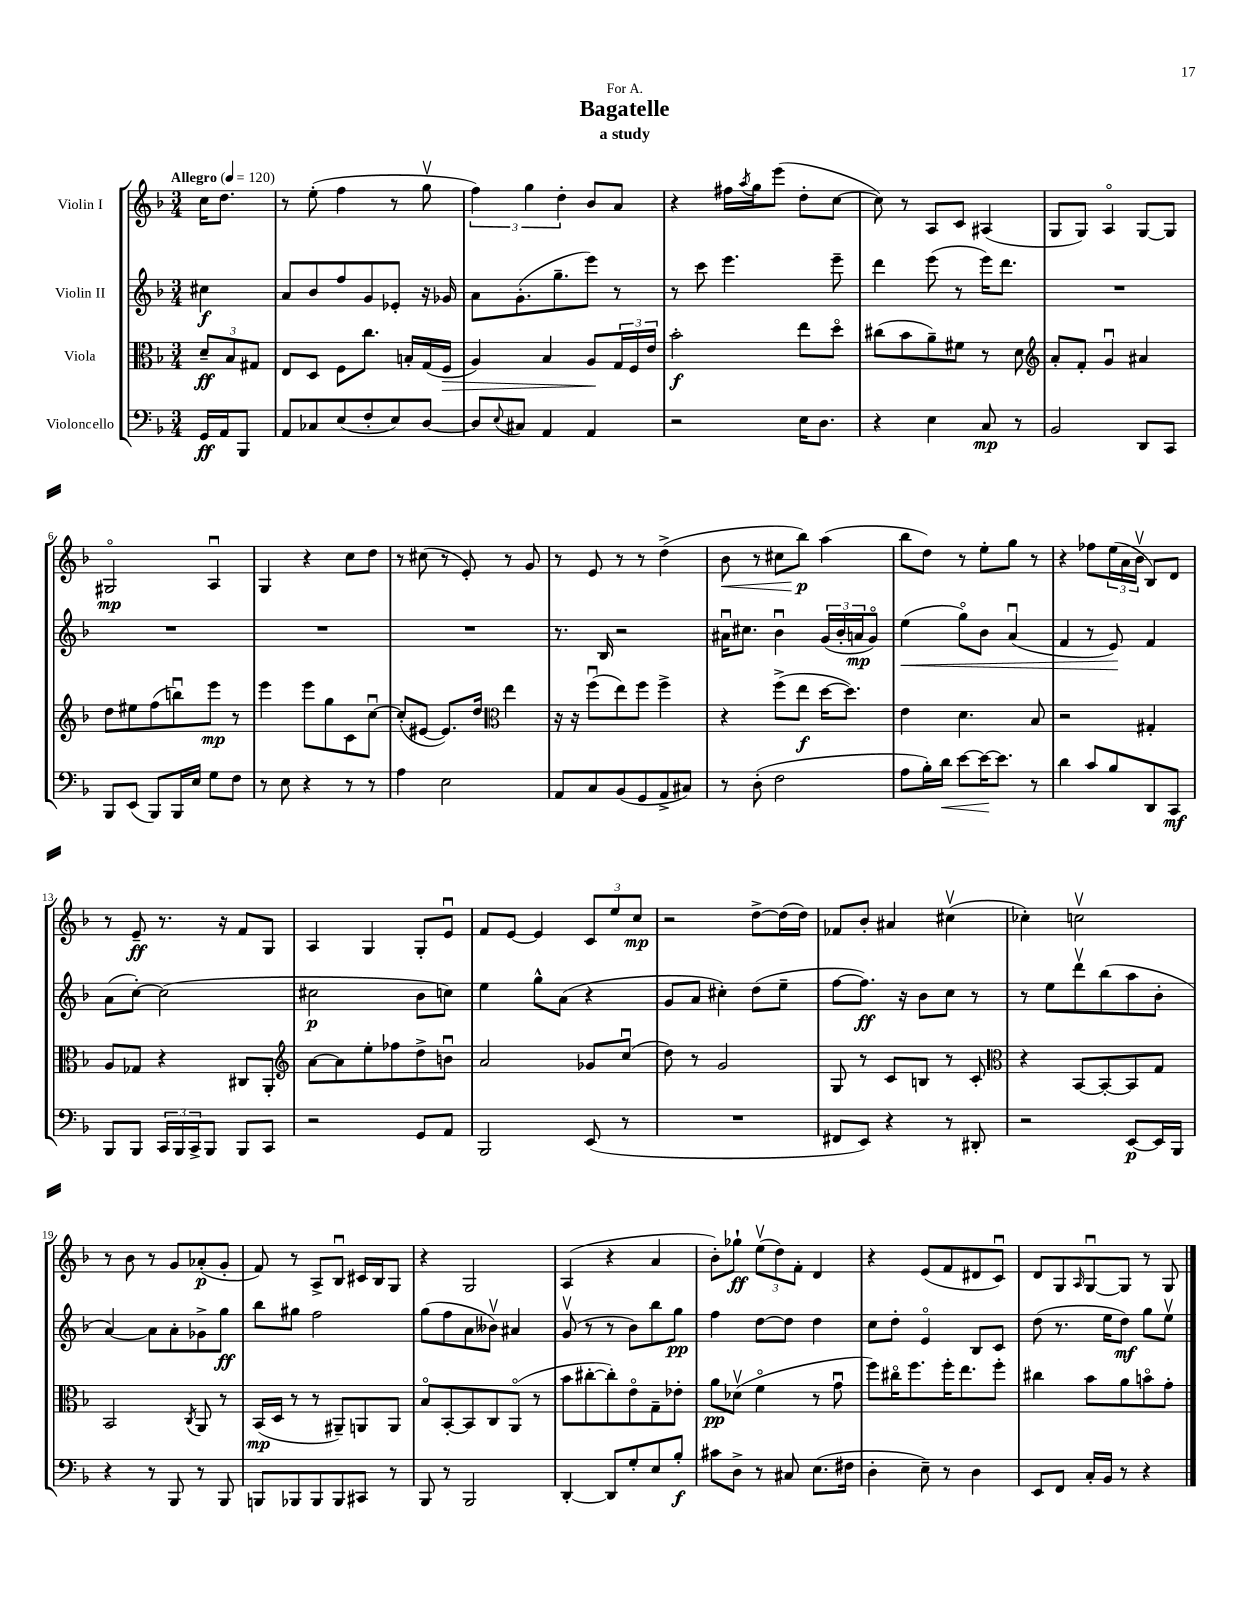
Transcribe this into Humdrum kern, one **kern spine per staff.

**kern	**dynam	**kern	**dynam	**kern	**dynam	**kern	**dynam
*part4	*part4	*part3	*part3	*part2	*part2	*part1	*part1
*staff4	*staff4	*staff3	*staff3	*staff2	*staff2	*staff1	*staff1
*I"Violoncello	*	*I"Viola	*	*I"Violin II	*	*I"Violin I	*
*clefF4	*	*clefC3	*	*clefG2	*	*clefG2	*
*k[b-]	*	*k[b-]	*	*k[b-]	*	*k[b-]	*
*M3/4	*	*M3/4	*	*M3/4	*	*M3/4	*
*MM120	*	*MM120	*	*MM120	*	*MM120	*
=	=	=	=	=	=	=	=
!	!	!	!	!	!	!LO:TX:a:B:t=Allegro	!
16GG/LL	ff	12d~/L	ff	4cc#X\	f	16cc\KL	.
16AA/J	.	.	.	.	.	8.dd\J	.
.	.	12B-/	.	.	.	.	.
8BBB-/J	.	.	.	.	.	.	.
.	.	12G#X/J	.	.	.	.	.
=1	=1	=1	=1	=1	=1	=1	=1
8AA/L	.	8E/L	.	8a/L	.	8r	.
8C-X/	.	8D/J	.	8b-/	.	(8ee'\	.
(8E/	.	8F\L	.	8ff/	.	4ff\	.
8F'/	.	8.cc\J	.	8g/	.	.	.
8E/)	.	.	.	8e-X'/J	.	8r	.
.	.	16Bn'/LL	.	.	.	.	.
[8D/J	.	(16G/	.	16r	.	8ggv\	.
!	!	!	!LO:HP:b	!	!	!	!
.	.	16F/JJ	>	16g-X/	.	.	.
=2	=2	=2	=2	=2	=2	=2	=2
8D/L]	.	4A/)	.	8a\L	.	6ff\)	.
8qqE/	.	.	.	.	.	.	.
8C#X/J	.	.	.	(8.g'\	.	.	.
.	.	.	.	.	.	6gg\	.
4AA/	.	4B-/	.	.	.	.	.
.	.	.	.	8.gg~\	.	.	.
.	.	.	.	.	.	6dd'\	.
4AA/	.	8A/L	.	8eee\J)	.	8b-/L	.
.	.	24G/L	]	8r	.	8a/J	.
.	.	24F/	.	.	.	.	.
.	.	24e/JJ	.	.	.	.	.
=3	=3	=3	=3	=3	=3	=3	=3
2r	.	2b-'\	f	8r	.	4r	.
.	.	.	.	8ccc\	.	.	.
.	.	.	.	4.eee\	.	16ff#X\LL	.
.	.	.	.	.	.	8qaa/	.
.	.	.	.	.	.	16gg\J	.
.	.	.	.	.	.	(8eee\J	.
16E\KL	.	8ee\L	.	.	.	8dd'\L	.
8.D\J	.	.	.	.	.	.	.
.	.	8dd\J	.	8eee~\	.	[8cc\J	.
=4	=4	=4	=4	=4	=4	=4	=4
4r	.	(8cc#X\L	.	4ddd\	.	8cc\])	.
.	.	8b-\	.	.	.	8r	.
4E\	.	8a~\)	.	(8eee\	.	8A/L	.
.	.	8f#X\J	.	8r	.	8c/J	.
8C/	mp	8r	.	16eee\KL)	.	(4A#X/	.
.	.	.	.	8.ddd\J	.	.	.
8r	.	8d\	.	.	.	.	.
=5	=5	=5	=5	=5	=5	=5	=5
*	*	*clefG2	*	*	*	*	*
2BB-/	.	8a'/L	.	2.r	.	8G/L	.
.	.	8f'/J	.	.	.	8G/J)	.
.	.	4gu/	.	.	.	4A/	.
8DD/L	.	4a#X/	.	.	.	[8G/L	.
8CC/J	.	.	.	.	.	8G/J]	.
!!LO:LB:g=z
=6	=6	=6	=6	=6	=6	=6	=6
8BBB-/L	.	8dd\L	.	2.r	.	2G#X/	mp
(8EE/J	.	8ee#X\	.	.	.	.	.
8BBB-/L)	.	(8ff\	.	.	.	.	.
16BBB-/L	.	8bbnu\)	.	.	.	.	.
16E/JJ	.	.	.	.	.	.	.
8G\L	.	8eee\J	mp	.	.	4Au/	.
8F\J	.	8r	.	.	.	.	.
=7	=7	=7	=7	=7	=7	=7	=7
8r	.	4eee\	.	2.r	.	4G/	.
8E\	.	.	.	.	.	.	.
4r	.	8eee\L	.	.	.	4r	.
.	.	8gg\	.	.	.	.	.
8r	.	8c\	.	.	.	8cc\L	.
8r	.	[8ccu\J	.	.	.	8dd\J	.
=8	=8	=8	=8	=8	=8	=8	=8
4A\	.	(8cc'/L]	.	2.r	.	8r	.
.	.	[8e#X/J	.	.	.	(8cc#X\	.
2E\	.	8.e#/L])	.	.	.	8r	.
.	.	.	.	.	.	8e'/)	.
.	.	16dd/Jk	.	.	.	.	.
*	*	*clefC3	*	*	*	*	*
.	.	4ee\	.	.	.	8r	.
.	.	.	.	.	.	8g/	.
=9	=9	=9	=9	=9	=9	=9	=9
8AA/L	.	16r	.	8.r	.	8r	.
.	.	16r	.	.	.	.	.
8C/	.	(8ffu\L	.	.	.	8e/	.
.	.	.	.	16B-/	.	.	.
(8BB-/	.	8ee\)	.	2r	.	8r	.
8GG/	.	8ff\J	.	.	.	8r	.
8AA^/	.	4ff^\	.	.	.	(4dd^\	.
8C#X/J)	.	.	.	.	.	.	.
=10	=10	=10	=10	=10	=10	=10	=10
!	!	!	!	!	!	!	!LO:HP:b
8r	.	4r	.	16a#Xu\KL	.	8b-\	<
.	.	.	.	8.cc#X\J	.	.	.
(8D'\	.	.	.	.	.	8r	.
2F\	.	(8ff^\L	.	4b-u\	.	8cc#X\L	.
.	.	8ee\J	f	.	.	8bb-\J)	p
.	.	[16dd\KL	.	(24g/LL	.	(4aa\	[
.	.	.	.	24b-'/	.	.	.
.	.	8.dd\J])	.	.	.	.	.
.	.	.	.	24an/J	mp	.	.
.	.	.	.	8g/J)	.	.	.
=11	=11	=11	=11	=11	=11	=11	=11
!	!	!	!	!	!LO:HP:b	!	!
8A\L	.	4e\	.	(4ee\	<	8bb-\L	.
16B-'\L)	.	.	.	.	.	8dd\J)	.
!	!LO:HP:b	!	!	!	!	!	!
16d\JJ	<	.	.	.	.	.	.
[8e\L	.	4.d\	.	8gg\L)	.	8r	.
16e\K_	.	.	.	8b-\J	.	8ee'\L	.
8.e\J]	[	.	.	.	.	.	.
.	.	.	.	(4au/	.	8gg\J	.
8r	.	8B-/	.	.	.	8r	.
=12	=12	=12	=12	=12	=12	=12	=12
4d\	.	2r	.	4f/	.	4r	.
8c/L	.	.	.	8r	.	8ff-X\L	.
8B-/	.	.	.	8e/)	.	(24ee\L	.
.	.	.	.	.	.	24a\	.
.	.	.	.	.	.	24b-v\JJ	.
8DD/	.	4G#X'/	.	4f/	[	8B-/L)	.
8CC/J	mf	.	.	.	.	8d/J	.
!!LO:LB:g=z
=13	=13	=13	=13	=13	=13	=13	=13
8BBB-/L	.	8A/L	.	(8a\L	.	8r	.
8BBB-/J	.	8G-X/J	.	[8cc'\J)	.	8e~/	ff
24CC/LL	.	4r	.	(2cc\]	.	8.r	.
24BBB-/	.	.	.	.	.	.	.
24CC^/J	.	.	.	.	.	.	.
8BBB-/J	.	.	.	.	.	.	.
.	.	.	.	.	.	16r	.
8BBB-/L	.	8C#X/L	.	.	.	8f/L	.
8CC/J	.	8AA'/J	.	.	.	8G/J	.
=14	=14	=14	=14	=14	=14	=14	=14
*	*	*clefG2	*	*	*	*	*
2r	.	[8a\L	.	2cc#X\	p	4A/	.
.	.	8a\]	.	.	.	.	.
.	.	8ee'\	.	.	.	4G/	.
.	.	8ff-X\	.	.	.	.	.
8GG/L	.	8dd^\	.	8b-\L	.	8G'/L	.
8AA/J	.	8bnu\J	.	8ccn\J)	.	8eu/J	.
=15	=15	=15	=15	=15	=15	=15	=15
2BBB-/	.	2a/	.	4ee\	.	8f/L	.
.	.	.	.	.	.	[8e/J	.
.	.	.	.	8gg^^\L	.	4e/]	.
.	.	.	.	(8a\J	.	.	.
(8EE/	.	8g-X/L	.	4r	.	12c/L	.
.	.	.	.	.	.	12ee/	.
8r	.	(8ccu/J	.	.	.	.	.
.	.	.	.	.	.	12cc/J	mp
=16	=16	=16	=16	=16	=16	=16	=16
2.r	.	8dd\)	.	8g/L	.	2r	.
.	.	8r	.	8a/J	.	.	.
.	.	2g/	.	4cc#X'\)	.	.	.
.	.	.	.	(8dd\L	.	[8dd^\L	.
.	.	.	.	8ee~\J	.	(16dd\L]	.
.	.	.	.	.	.	16dd\JJ)	.
=17	=17	=17	=17	=17	=17	=17	=17
8FF#X/L	.	8G/	.	[8ff\L	.	8f-X/L	.
8EE/J)	.	8r	.	8.ff\J])	ff	8b-'/J	.
4r	.	8c/L	.	.	.	4a#X/	.
.	.	.	.	16r	.	.	.
.	.	8Bn/J	.	8b-\L	.	.	.
8r	.	8r	.	8cc\J	.	(4cc#Xv\	.
8DD#X'/	.	8c'/	.	8r	.	.	.
=18	=18	=18	=18	=18	=18	=18	=18
*	*	*clefC3	*	*	*	*	*
2r	.	4r	.	8r	.	4cc-X'\)	.
.	.	.	.	8ee\L	.	.	.
.	.	[8BB-/L	.	8dddv\	.	2ccnv\	.
.	.	8BB-'/_	.	(8bb-\	.	.	.
[8EE/L	p	8BB-/]	.	8aa\	.	.	.
16EE/L]	.	8G/J	.	8b-'\J	.	.	.
16BBB-/JJ	.	.	.	.	.	.	.
!!LO:LB:g=z
=19	=19	=19	=19	=19	=19	=19	=19
4r	.	2BB-/	.	[4a/)	.	8r	.
.	.	.	.	.	.	8b-\	.
8r	.	.	.	8a\L]	.	8r	.
8BBB-/	.	.	.	8a'\	.	8g/L	.
.	.	8qC/	.	.	.	.	.
8r	.	8AA/	.	8g-X^\	.	(8a-X'/	p
8BBB-/	.	8r	.	8gg\J	ff	8g'/J	.
=20	=20	=20	=20	=20	=20	=20	=20
8BBBn/L	.	(16BB-/LL	mp	8bb-\L	.	8f/)	.
.	.	16D/JJ	.	.	.	.	.
8BBB-X/	.	8r	.	8gg#X\J	.	8r	.
8BBB-/	.	8r	.	2ff\	.	8A^/L	.
8BBB-/	.	8AA#X~/L)	.	.	.	8B-u/J	.
8CC#X/J	.	8AAn/	.	.	.	16c#X/LL	.
.	.	.	.	.	.	16B-/J	.
8r	.	8AA/J	.	.	.	8G/J	.
=21	=21	=21	=21	=21	=21	=21	=21
8BBB-/	.	8B-/L	.	(8gg\L	.	4r	.
8r	.	[8BB-'/	.	8ff\	.	.	.
2BBB-/	.	8BB-/]	.	8a\	.	2G/	.
.	.	8C/	.	8b--Xv\J)	.	.	.
.	.	(8AA/J	.	4a#X/	.	.	.
.	.	8r	.	.	.	.	.
=22	=22	=22	=22	=22	=22	=22	=22
[4DD'/	.	8b-\L	.	(8gv/	.	(4A/	.
.	.	[8cc#X'\	.	8r	.	.	.
8DD/L]	.	8cc#'\])	.	8r	.	4r	.
8G'/	.	8e\	.	8b-\L)	.	.	.
8E/	.	8G~\	.	8bb-\	.	4a/	.
8B-'/J	f	8e-X'\J	.	8gg\J	pp	.	.
=23	=23	=23	=23	=23	=23	=23	=23
8c#X\L	.	8a\L	pp	4ff\	.	8b-'\L)	.
8D^\J	.	(8d-Xv\J	.	.	.	8gg-X`\J	ff
8r	.	4f\	.	[8dd\L	.	(12eev\L	.
.	.	.	.	.	.	12dd\)	.
8C#X/	.	.	.	8dd\J]	.	.	.
.	.	.	.	.	.	12f'\J	.
(8.E\L	.	8r	.	4dd\	.	4d/	.
.	.	8gu\	.	.	.	.	.
16F#X\Jk	.	.	.	.	.	.	.
=24	=24	=24	=24	=24	=24	=24	=24
4D'\	.	8ff\L)	.	8cc\L	.	4r	.
.	.	16cc#X\K	.	8dd'\J	.	.	.
.	.	8.ff\	.	.	.	.	.
8E~\)	.	.	.	4e/	.	(8e/L	.
8r	.	16ff'\K	.	.	.	8f/	.
.	.	8.ee\	.	.	.	.	.
4D\	.	.	.	8B-/L	.	8d#X/	.
.	.	8ff'\J	.	8c/J	.	8cu/J)	.
=25	=25	=25	=25	=25	=25	=25	=25
8EE/L	.	4cc#X\	.	(8dd\	.	8d/L	.
8FF/J	.	.	.	8.r	.	8G/	.
.	.	.	.	.	.	16qqA/	.
16C'/LL	.	8b-\L	.	.	.	[8Gu/	.
16BB-/JJ	.	.	.	16ee\KL	.	.	.
8r	.	8a\	.	8dd\J)	mf	8G/J]	.
4r	.	8bn\	.	8gg\L	.	8r	.
.	.	8g'\J	.	8eev\J	.	8G/	.
==	==	==	==	==	==	==	==
*-	*-	*-	*-	*-	*-	*-	*-
